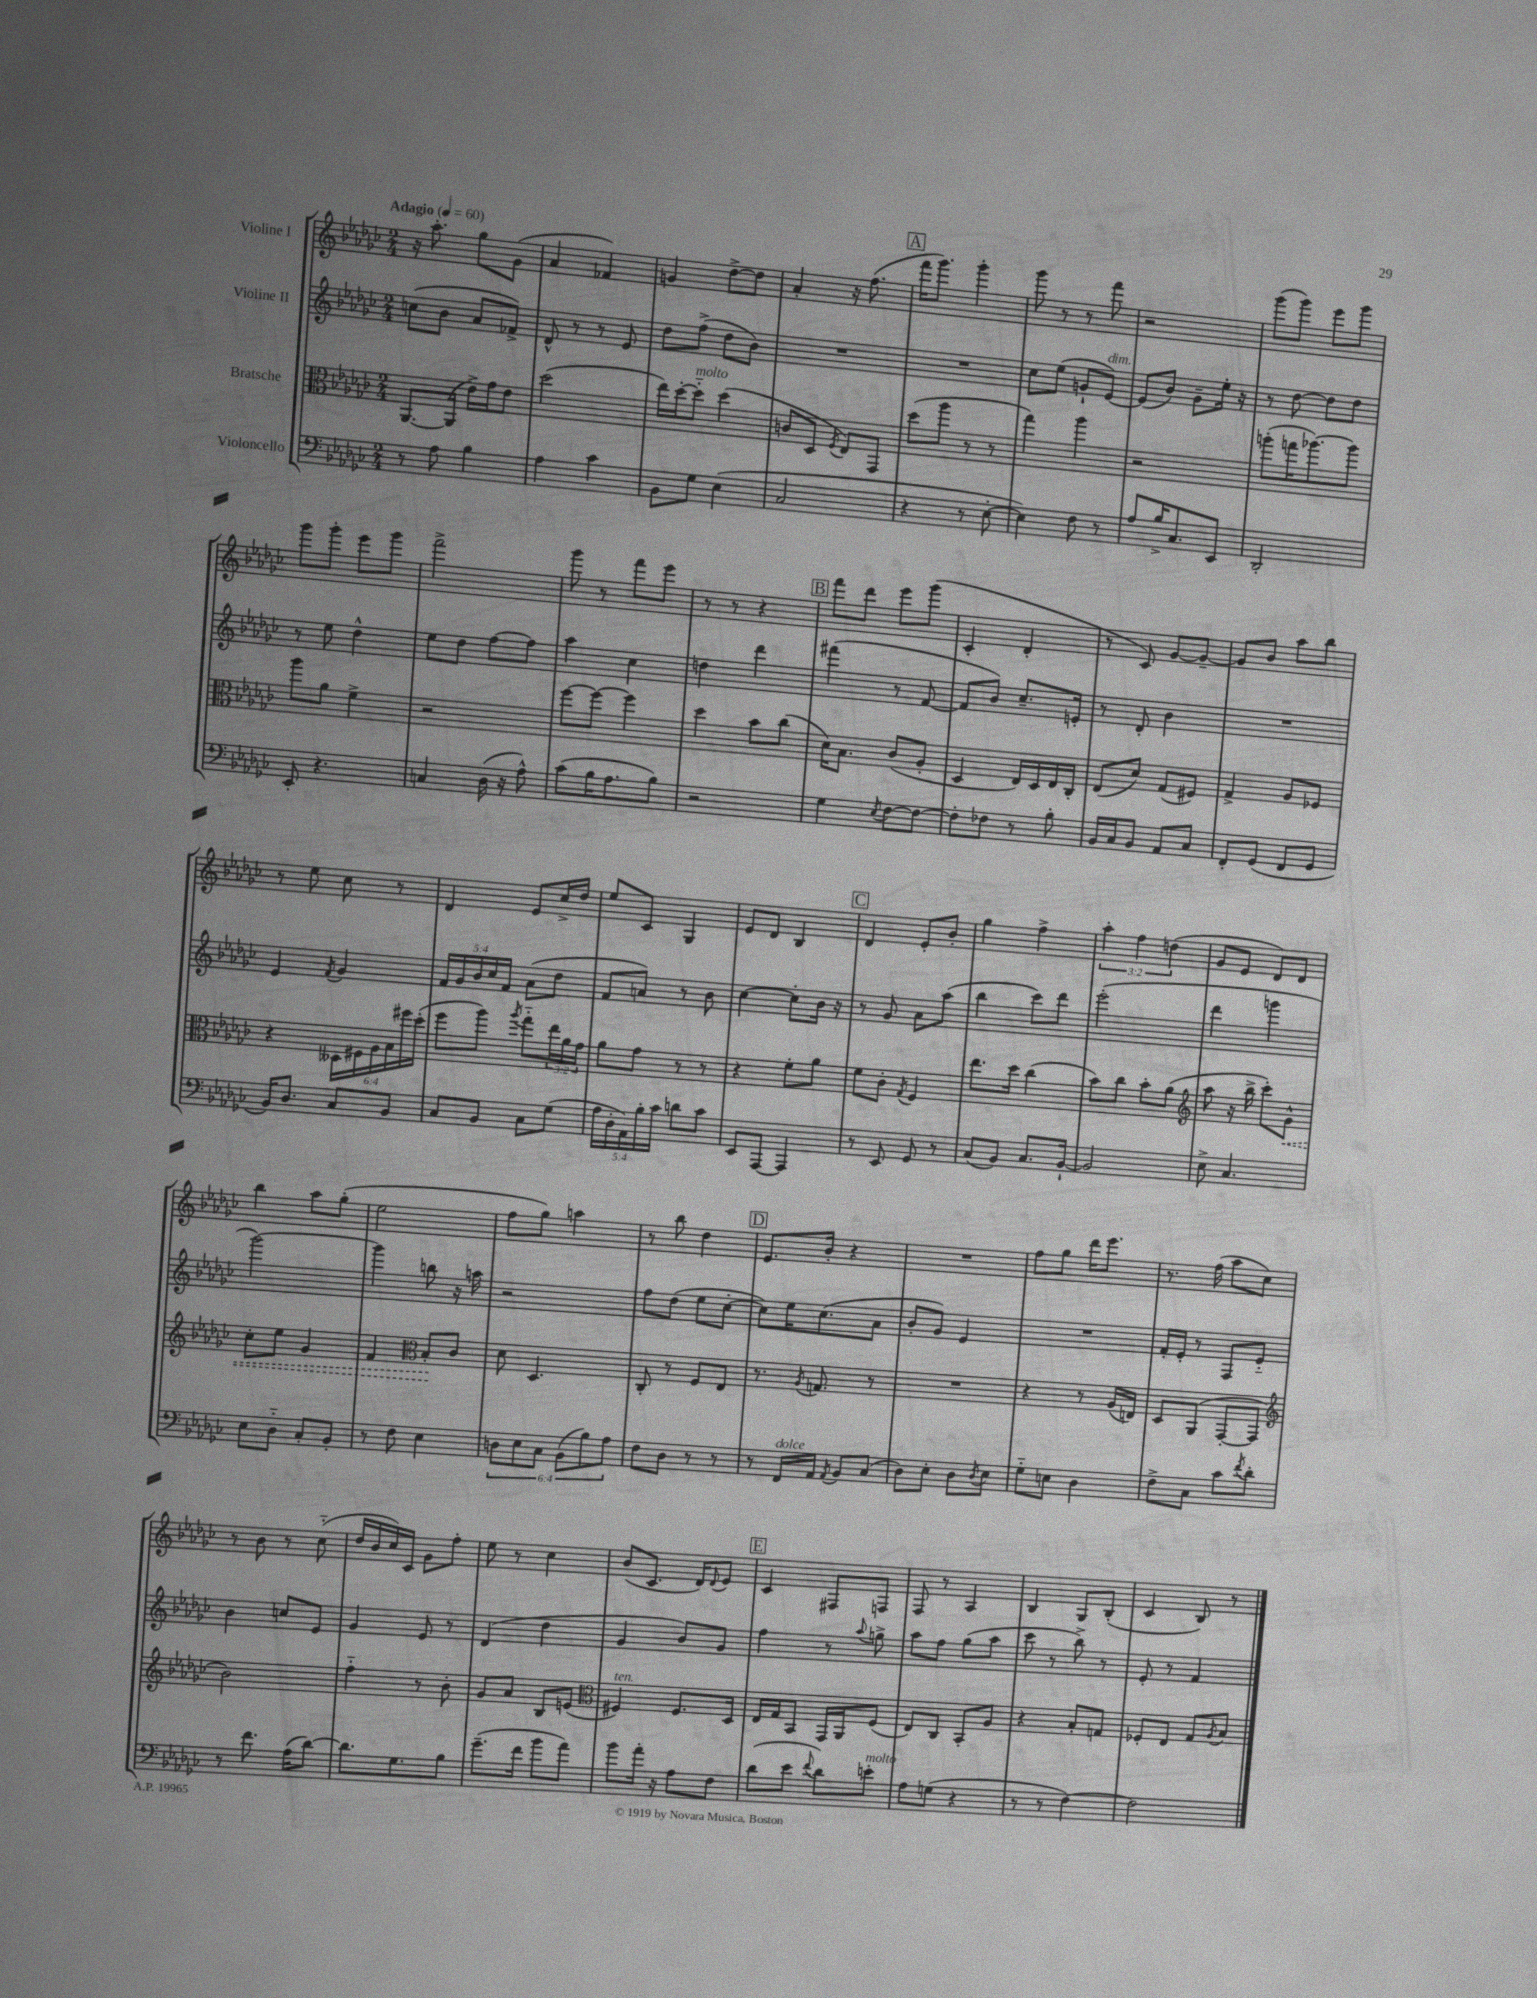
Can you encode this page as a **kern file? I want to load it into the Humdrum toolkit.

**kern	**kern	**kern	**kern
*staff4	*staff3	*staff2	*staff1
*clefF4	*clefC3	*clefG2	*clefG2
*k[b-e-a-d-g-c-]	*k[b-e-a-d-g-c-]	*k[b-e-a-d-g-c-]	*k[b-e-a-d-g-c-]
*M2/4	*M2/4	*M2/4	*M2/4
*MM60	*MM60	*MM60	*MM60
8r	[8.AA-	(8cc	16r
.	.	.	8.aa-'
8A-	.	8b-	.
.	(16AA-]	.	.
4B-	16e-^)	8a-	8gg-
.	16g-	.	.
.	8e-	8f-^)	(8g-
=	=	=	=
4A-	(2dd-	8d-^^	4a-
.	.	8r	.
4c-	.	8r	4f-)
.	.	8e-	.
=	=	=	=
8BB-	16ee-)	8dd-	4g
.	[16dd-'	.	.
8G-	8dd-'~]	(8ff^	.
(4E-	(4dd-	8dd-	[8dd-^
.	.	8b-)	8dd-]
=	=	=	=
2C-	8c	2r	4a-'
.	8D-	.	.
.	8qF	.	.
.	8E-)	.	16r
.	.	.	(8.ff
.	8GG-	.	.
=	=	=	=
4r	(8dd-	2r	16fff
.	.	.	8.ggg-)
.	8aa-	.	.
8r	8r	.	4ggg-'
[8E-'	8r	.	.
=	=	=	=
4E-])	4gg-)	8cc-	8ggg-
.	.	(8ee-	8r
8F	4aa-	8g`	8r
8r	.	[8e-)	8fff
=	=	=	=
8A-	2r	(8e-]	2r
16B-^	.	8b-)	.
8.C-	.	.	.
.	.	8g-~	.
8EE-	.	16ee-'	.
.	.	16r	.
=	=	=	=
2DD-'	(8aa'	8r	(8ggg-
.	16gg	[8dd-	8ggg-)
.	[8.aa-)	.	.
.	.	8dd-]	8eee-
.	8aa-]	8dd-	8ggg-
=	=	=	=
8EE-'	8aa-	8r	8ggg-
4.r	8a-	8ee-	8ggg-'
.	4f^	4dd-^^	8eee-
.	.	.	8ggg-
=	=	=	=
4C	2r	8ee-	2fff^
.	.	8dd-	.
(16D-	.	[8ff	.
16r	.	.	.
8A-^^)	.	8ff]	.
=	=	=	=
(8c-	[8ff	4aa-	8ggg-
16B-	8ff_	.	8r
8.A-	.	.	.
.	4ff]	4cc-	8fff
8B-)	.	.	8eee-
=	=	=	=
2r	4dd-	4dd	8r
.	.	.	8r
.	8b-	4ddd-	4r
.	(8cc-	.	.
=	=	=	=
4G-	16d-)	(4fff#	8fff
.	8.B-	.	.
.	.	.	8ddd-
8qE-	.	.	.
[8F	(8c-	8r	8eee-
8F_	8A-'	[8f	(8ggg-
=	=	=	=
8F']	4D-	8f]	4c-'
8F-	.	8b-)	.
8r	16E-)	8.cc-~	4d-'
.	16D-	.	.
8B-'	16E-	.	.
.	16C-'	16e'	.
=	=	=	=
16BB-	(8E-	8r	8r
16C-	.	.	.
8BB-	8d-)	8d-'	8c-)
8AA-	(8G-	4b-	[8g-
8C-	8F#)	.	8g-~_
=	=	=	=
8FF'	4G-^	2r	8g-]
(8GG-	.	.	8b-
8FF	8A-	.	8aa-
8GG-	8F-	.	8bb-
=	=	=	=
16BB-)	4r	4e-	8r
8.D-	.	.	.
.	.	.	8ee-
.	.	8qf	.
8C-	24D--	4g-	8cc-
.	24F#	.	.
.	24A-	.	.
8BB-	24B-	.	8r
.	24ff#	.	.
.	(24dd-'	.	.
=	=	=	=
8C-	8ff	20f	4d-
.	.	20g-	.
.	.	20b-	.
8BB-	8aa-)	.	.
.	.	20cc-	.
.	.	20f	.
.	8qaa-	.	.
8C-	8gg-'~	(8a-	8e-
(8G-	24ee-	8dd-	16cc-^
.	24a-	.	.
.	.	.	16dd-
.	24g-	.	.
=	=	=	=
20A-	8a-	8f	8ee-
20D-'	.	.	.
20AA-)	.	.	.
.	8g-	8a)	8c-
20B-'	.	.	.
20c-	.	.	.
8d	8r	8r	4G-
8c-	8r	8b-	.
=	=	=	=
8EE-	4r	[4cc-	8e-
[8AAA-	.	.	8d-
4AAA-]	8f'	8cc-']	4B-
.	8a-	16b-	.
.	.	16r	.
=	=	=	=
8r	8f	8r	4d-
8EE-	8c-'	8g-	.
.	8qG-	.	.
8GG-	4F	8a-	8e-'
8r	.	(8aa-	8b-'
=	=	=	=
(8C-	8.ee-	4bb-	4gg-
8BB-)	.	.	.
.	16dd-	.	.
8.C-	(4cc-	8ccc-)	4ff^
.	.	8ddd-	.
[16BB-`	.	.	.
=	=	=	=
2BB-]	8b-)	(2eee-'	6aa-'
.	8cc-	.	.
.	.	.	6ff
.	8b-'	.	.
.	.	.	(6dd
.	(8a-	.	.
=	=	=	=
*	*clefG2	*	*
8E-^	8aa-	4ddd-	8g-
4.C-	16r	.	8e-
.	16bb-^	.	.
.	8ccc-')	4ggg	8d-)
.	8g-^^	.	8d-
=	=	=	=
8E-	8cc-'	[2ggg-)	4bb-
8D-'~	8ee-	.	.
8C-'	4g-	.	8aa-
8BB-'	.	.	(8gg-'
=	=	=	=
8r	4f	4ggg-]	2ee-
8F	.	.	.
*	*clefC3	*	*
4E-	8B-'	8bb	.
.	8c-	16r	.
.	.	16aa	.
=	=	=	=
12D	8d-	2r	8ff
12E-	.	.	.
.	4.D-	.	8gg-)
12C-	.	.	.
(12BB-	.	.	4aa
12B-)	.	.	.
12A-	.	.	.
=	=	=	=
8F	8C-'	8ff	8r
8D-	8r	(8dd-	8bb-
8r	8F	8ee-	4dd-
8r	8E-	[8cc-'	.
=	=	=	=
8r	8.r	8cc-])	8.e-
16FF	.	16ee-	.
.	8qA-	.	.
16AA-	8.G	(8.cc-	16b-'
8qAA-	.	.	.
8BB-	.	.	4r
(8C-	8r	8a-	.
=	=	=	=
8D-)	2r	8b-'	2r
8E-'	.	8g-)	.
8D-	.	4e-	.
8qD-	.	.	.
8E-	.	.	.
=	=	=	=
8G-'~	4r	2r	8ff
8E	.	.	8gg-
4D-	8r	.	16ddd-
.	.	.	8.eee-
.	(16A-	.	.
.	16E)	.	.
=	=	=	=
8F^	8D-	16f'	8.r
.	.	16e-'	.
8C-	(8AA-	8r	.
.	.	.	(16ff
8c-	[8GG-'	8F	8aa-
8qf	.	.	.
8d-'	8GG-]	8e-'~	8cc-)
=	=	=	=
*	*clefG2	*	*
8r	2b-)	4b-	8r
8.f	.	.	8b-
.	.	8cc	8r
(16A-	.	.	.
[8d-)	.	8e-	(8cc-'~
=	=	=	=
8.d-]	4ff'~	4g-	16dd-
.	.	.	16b-
.	.	.	16cc-)
8.G-	.	.	16c-
.	8r	8e-	8g-
8B-	8b-'	8r	8ff'
=	=	=	=
(8.g-~	8g-	(4d-	8ee-
.	8a-	.	8r
16f	.	.	.
8b-	8B-	4dd-	4cc-
8a-)	(8e	.	.
=	=	=	=
*	*clefC3	*	*
8b-	4F#)	4g-	(8b-
16a-'	.	.	8.c-
16r	.	.	.
8A-	8.F#	8b-)	.
.	.	.	16d-)
.	.	.	8qqd-
8F	.	8g-	8e-
.	16D-	.	.
=	=	=	=
(8d-	16E-	4ff	4c-
.	16G-	.	.
8e-	8BB-	.	.
8qqf	.	.	.
8d-)	16GG-	8r	8F#
.	16AA-	.	.
.	.	8qqaa-	.
8e'	(8F	8gg^	8F
=	=	=	=
8A-	8E-)	8aa-	8F
(8G	8C-	8ff	8r
4r	8BB-'	(8gg-	4A-
.	8A-	8aa-	.
=	=	=	=
8r	4r	8ccc-	4B-
8r	.	8r	.
[4F)	8B-'	8bb-^)	8G-
.	8G	8r	(8B-'
=	=	=	=
2F]	8F-'	8e-'	4c-
.	8E-	8r	.
.	8G-	4f	8B-)
.	8qA-	.	.
.	8B-	.	8r
==	==	==	==
*-	*-	*-	*-
